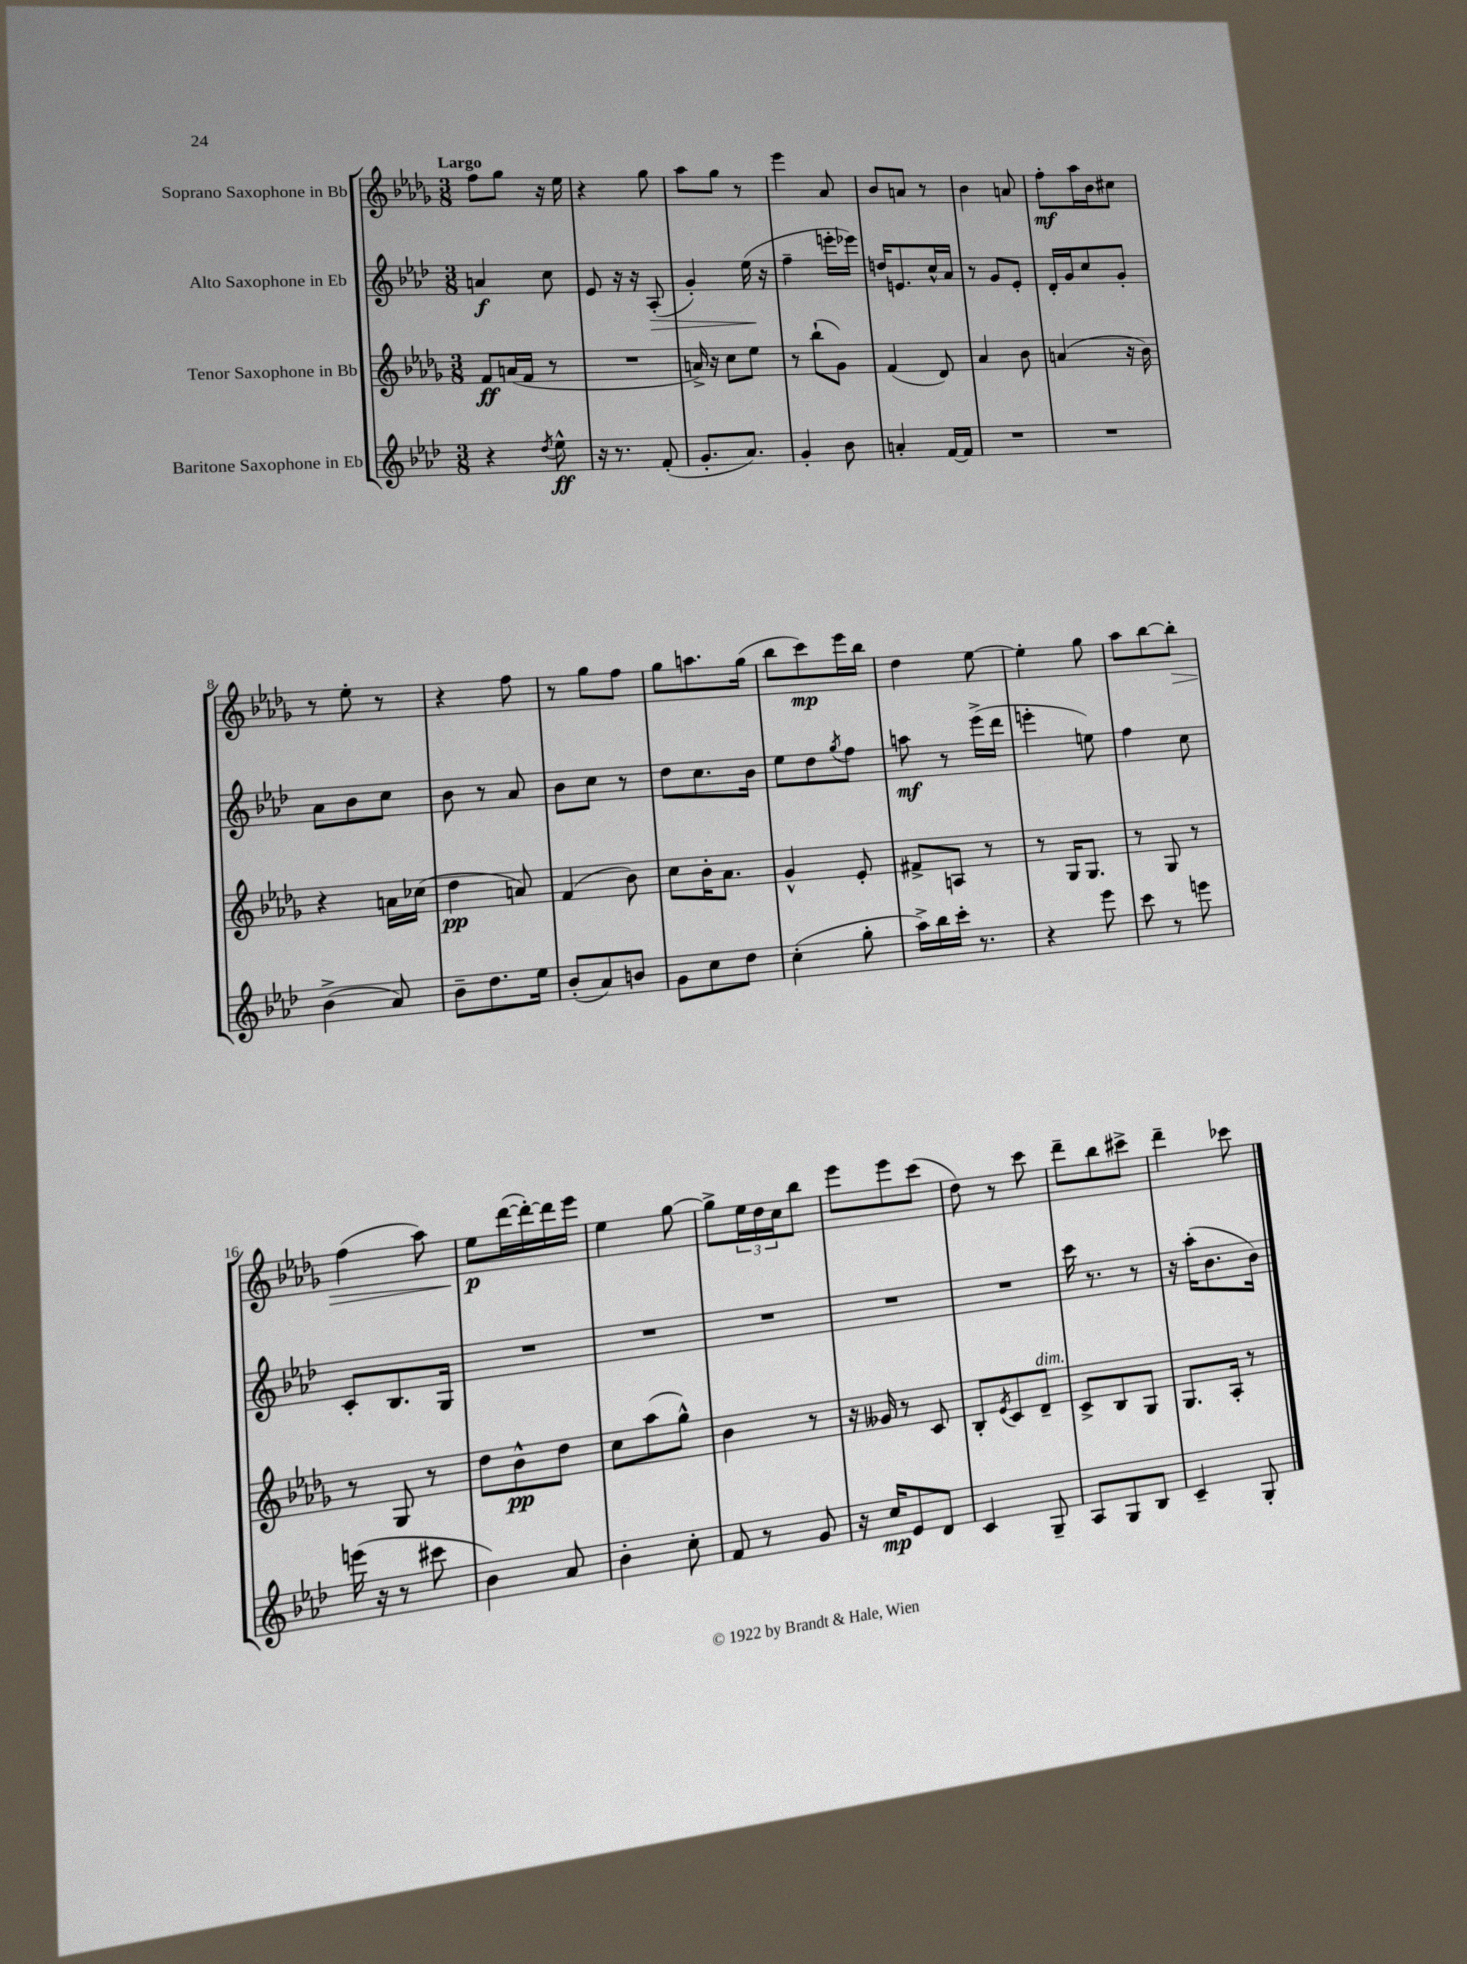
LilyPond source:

<<
\new StaffGroup <<
\new Staff = "s0" \with { instrumentName = "Soprano Saxophone in Bb" } {
    \clef treble \key des \major \numericTimeSignature \time 3/8 \tempo "Largo"
    f''8 ges''8 r16 ees''16 |
    r4 ges''8 |
    aes''8 ges''8 r8 |
    ees'''4 aes'8 |
    bes'8 a'8 r8 |
    bes'4 a'8 |
    f''8-.\mf aes''16 bes'16 cis''8 |
    r8 ees''8-. r8 |
    r4 f''8 |
    r8 ges''8 f''8 |
    ges''8 a''8. ges''16( |
    bes''8 c'''8\mp) ees'''16 bes''16 |
    des''4 ees''8~ |
    ees''4-. ges''8 |
    aes''8 bes''8~ bes''8-.\> |
    f''4( aes''8) |
    ees''8\p\! des'''16~( des'''16~-.) des'''16 ees'''16 |
    ees''4 ges''8~ |
    ges''8-> \tuplet 3/2 { ees''16 des''16 c''16 } bes''8 |
    ees'''8 ees'''8 c'''8( |
    des''8) r8 c'''8 |
    des'''8-- bes''8 cis'''8-> |
    des'''4-- ces'''8 \bar "|." |
}
\new Staff = "s1" \with { instrumentName = "Alto Saxophone in Eb" } {
    \clef treble \key aes \major \numericTimeSignature \time 3/8
    a'4\f c''8 |
    ees'8 r16 r16 aes8-.\>( |
    g'4-.) ees''16\!( r16 |
    f''4-- e'''16-. ees'''16) |
    d''16 e'8. c''16-^ aes'16 |
    r8 g'8 ees'8-. |
    des'16-. g'16 c''8 g'8-. |
    aes'8 bes'8 c''8 |
    bes'8 r8 aes'8 |
    bes'8 c''8 r8 |
    des''8 c''8. bes'16 |
    ees''8 des''8 \acciaccatura { g''8 } f''8 |
    a''8\mf r8 ees'''16->( des'''16 |
    e'''4-. e''8) |
    f''4 c''8 |
    c'8-. bes8. g16 |
    R4. |
    R4. |
    R4. |
    R4. |
    R4. |
    c'''16 r8. r8 |
    r16 aes''16-.( bes'8. bes'16) \bar "|." |
}
\new Staff = "s2" \with { instrumentName = "Tenor Saxophone in Bb" } {
    \clef treble \key des \major \numericTimeSignature \time 3/8
    f'8\ff a'16( f'16 r8 |
    R4. |
    a'16->) r16 c''8 ees''8 |
    r8 bes''8-!( ges'8) |
    f'4( des'8) |
    aes'4 bes'8 |
    a'4( r16 bes'16) |
    r4 a'16 ces''16( |
    des''4\pp a'8) |
    f'4( bes'8) |
    c''8 bes'16-. aes'8. |
    ges'4-^ ees'8-. |
    fis'8-> a8 r8 |
    r8 ges16 ges8. |
    r8 ges8 r8 |
    r8 ges8 r8 |
    des''8 bes'8-^\pp des''8 |
    c''8 aes''8( ges''8-^) |
    bes'4 r8 |
    r16 geses'16 r8 c'8 |
    bes8-. \acciaccatura { ees'8 } c'8 des'8--^\markup { \italic "dim." } |
    c'8-> bes8 ges8 |
    ges8. aes16-. r8 \bar "|." |
}
\new Staff = "s3" \with { instrumentName = "Baritone Saxophone in Eb" } {
    \clef treble \key aes \major \numericTimeSignature \time 3/8
    r4 \acciaccatura { des''8 } ees''8-^\ff |
    r16 r8. f'8-.( |
    g'8.-. aes'8.) |
    g'4-. bes'8 |
    a'4-. f'16~ f'16 |
    R4. |
    R4. |
    bes'4->( aes'8) |
    bes'8-- des''8. ees''16 |
    bes'8-.( aes'8) b'8 |
    g'8 c''8 des''8 |
    c''4-.( g''8-. |
    aes''16->) bes''16 c'''16-. r8. |
    r4 ees'''8 |
    c'''8 r8 e'''8 |
    e'''16( r16 r8 cis'''8 |
    bes'4) aes'8 |
    bes'4-. c''8-. |
    f'8 r8 g'8 |
    r16 c''16\mp ees'8 des'8 |
    c'4 g8-- |
    aes8 g8 bes8 |
    c'4-- g8-. \bar "|." |
}
>>
>>
